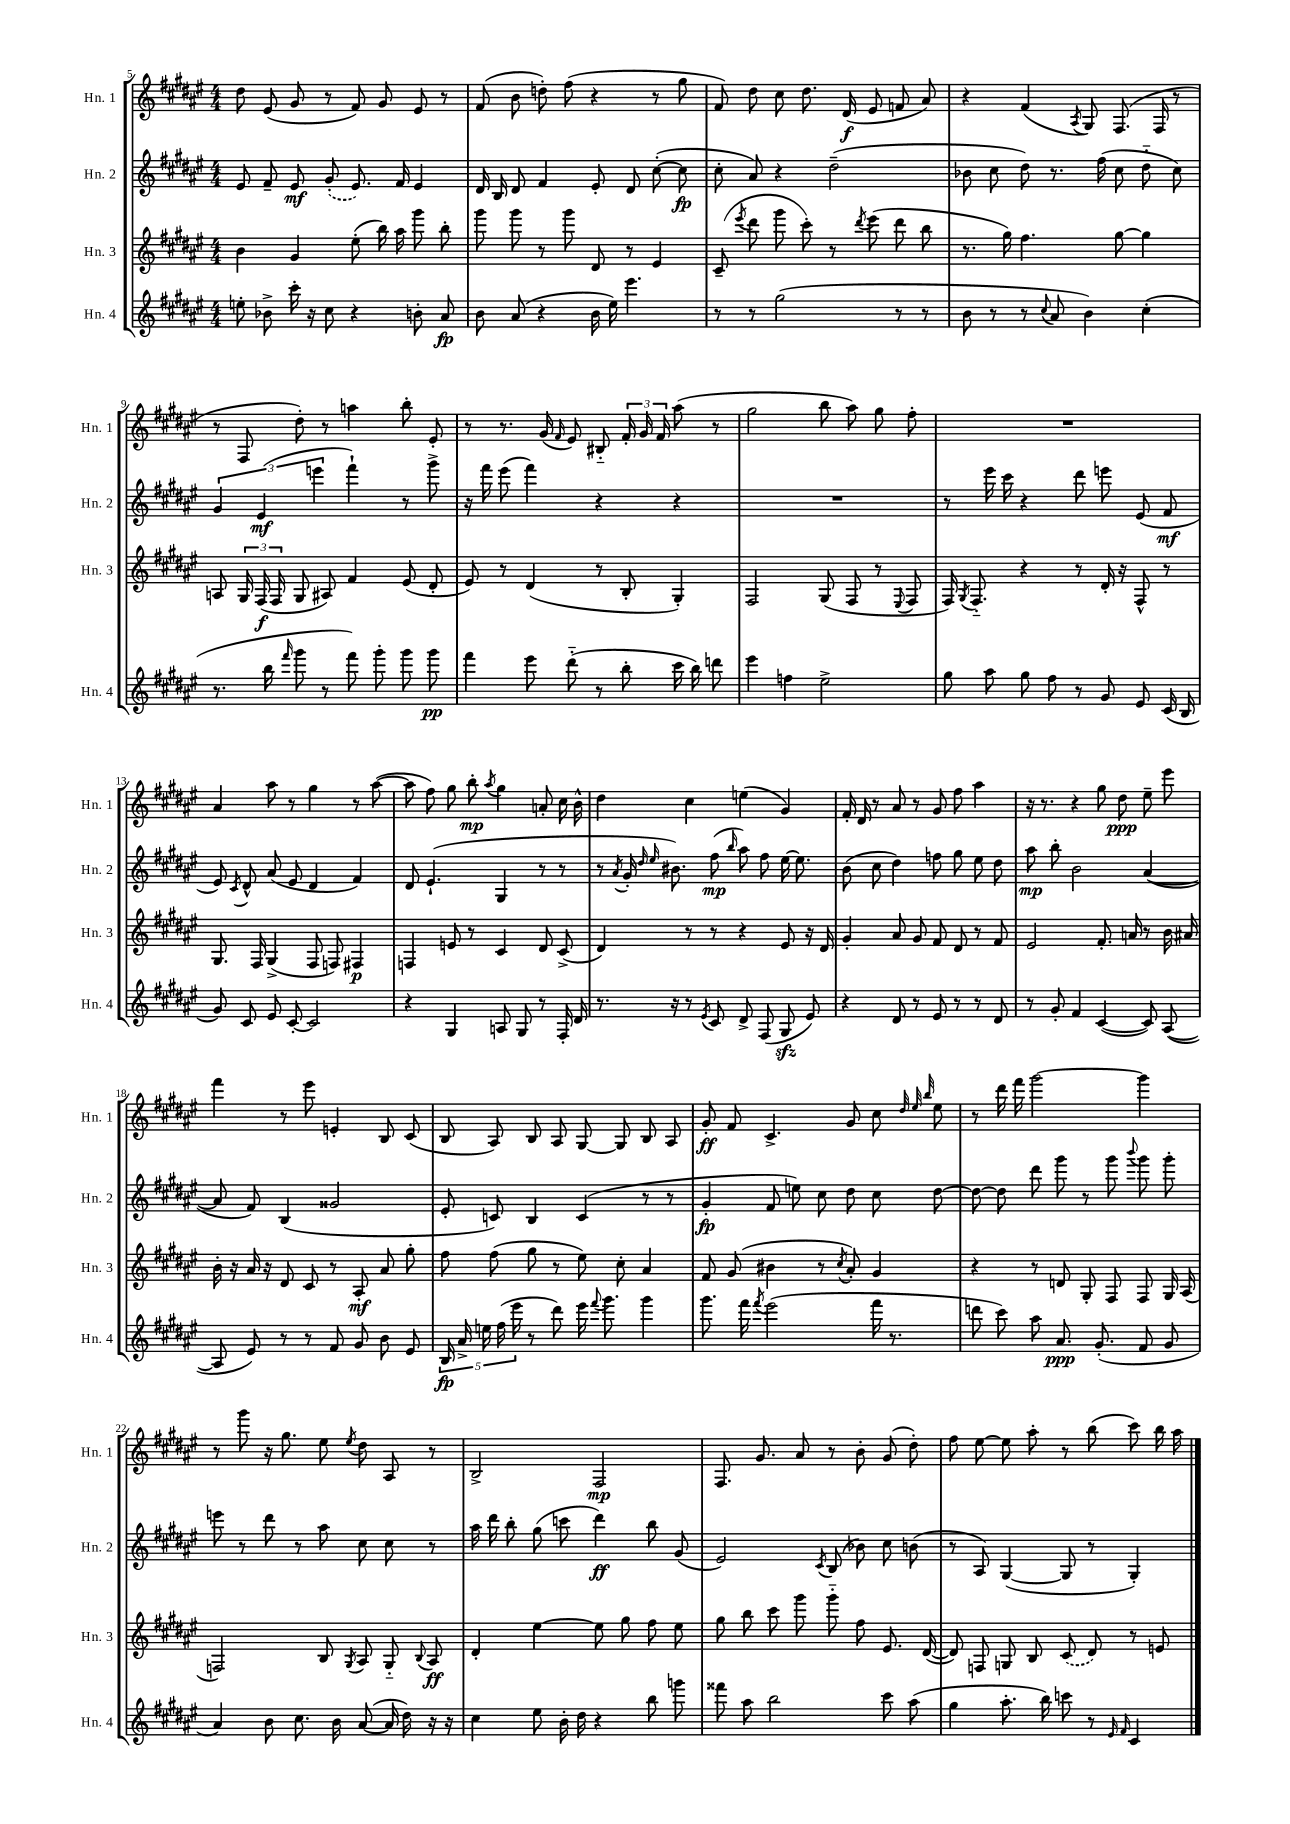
<<
\new StaffGroup <<
\new Staff = "s0" \with { instrumentName = "Hn. 1" shortInstrumentName = "Hn. 1" } {
    \clef treble \key fis \major \numericTimeSignature \time 4/4
    \autoBeamOff dis''8 eis'8( gis'8 r8 fis'8) gis'8 eis'8 r8 |
    fis'8( b'8 d''8-.) fis''8( r4 r8 gis''8 |
    fis'8) dis''8 cis''8 dis''8. dis'16\f( eis'8 f'8 ais'8) |
    r4 fis'4( \acciaccatura { ais8 } gis8) fis8.( fis16 r8 |
    r8 fis8 dis''8-.) r8 a''4 b''8-. eis'8-. |
    r8 r8. gis'16( \grace { fis'16 } eis'8) bis8-_ \tuplet 3/2 { fis'16-. gis'16 fis'16 } ais''8( r8 |
    gis''2 b''8 ais''8) gis''8 fis''8-. |
    R1 |
    ais'4 ais''8 r8 gis''4 r8 ais''8~( |
    ais''8 fis''8) gis''8 b''8-.\mp \acciaccatura { ais''8 } gis''4 a'8-. cis''16 b'16-^ |
    dis''4 cis''4 e''4( gis'4) |
    fis'16-. dis'16 r8 ais'8 r8 gis'8 fis''8 ais''4 |
    r16 r8. r4 gis''8 dis''8\ppp eis''8-- eis'''8 |
    fis'''4 r8 eis'''8 e'4-. b8 cis'8( |
    b8 ais8) b8 ais8 gis8~ gis8 b8 ais8 |
    gis'8-.\ff fis'8 cis'4.-> gis'8 cis''8 \grace { dis''32 eis''32 b''32 } eis''8 |
    r8 dis'''16 fis'''16 gis'''2~ gis'''4 |
    r8 gis'''8 r16 gis''8. eis''8 \acciaccatura { eis''8 } dis''8 ais8 r8 |
    b2-> fis2\mp |
    fis8. gis'8. ais'8 r8 b'8-. gis'8( dis''8-.) |
    fis''8 eis''8~ eis''8 ais''8-. r8 b''8( cis'''8) b''16 ais''16 \bar "|." |
}
\new Staff = "s1" \with { instrumentName = "Hn. 2" shortInstrumentName = "Hn. 2" } {
    \clef treble \key fis \major \numericTimeSignature \time 4/4
    \autoBeamOff eis'8 fis'8-- eis'8\mf \once \slurDashed gis'8-.( eis'8.) fis'16 eis'4 |
    dis'16 b16 dis'8 fis'4 eis'8-. dis'8 cis''8~-.( cis''8\fp |
    cis''8-. ais'8) r4 dis''2--( |
    bes'8 cis''8 dis''8) r8. fis''16( cis''8 dis''8-_ cis''8) |
    \tuplet 3/2 { gis'4 eis'4\mf( e'''4 } fis'''4-!) r8 gis'''8-> |
    r16 fis'''16 eis'''8( fis'''4) r4 r4 |
    R1 |
    r8 eis'''16 cis'''16 r4 dis'''8 e'''8 eis'8( fis'8\mf |
    eis'8) \acciaccatura { cis'8 } dis'8-^ ais'8( eis'8 dis'4 fis'4) |
    dis'8 eis'4.-!( gis4 r8 r8 |
    r8 \acciaccatura { ais'8 } gis'16-. \grace { dis''16 eis''16 } bis'8.) fis''8\mp( \grace { b''16 } ais''8) fis''8 eis''16~ eis''8. |
    b'8( cis''8 dis''4) f''8 gis''8 eis''8 dis''8 |
    ais''8\mp b''8-. b'2 ais'4~( |
    ais'8 fis'8) b4( gisis'2 |
    eis'8-. c'8) b4 c'4( r8 r8 |
    gis'4-.\fp fis'8 e''8) cis''8 dis''8 cis''8 dis''8~ |
    dis''8~ dis''8 dis'''8 gis'''8 r8 gis'''8 \appoggiatura { b'''8 } gis'''8 gis'''8-. |
    e'''8 r8 dis'''8 r8 ais''8 cis''8 cis''8 r8 |
    ais''16 dis'''16 b''8-. gis''8( c'''8 dis'''4\ff) b''8 gis'8( |
    eis'2) \acciaccatura { cis'8 } b8( bes'8) cis''8 b'8( |
    r8 ais8) gis4~( gis8 r8 gis4-.) \bar "|." |
}
\new Staff = "s2" \with { instrumentName = "Hn. 3" shortInstrumentName = "Hn. 3" } {
    \clef treble \key fis \major \numericTimeSignature \time 4/4
    \autoBeamOff b'4 gis'4 eis''8-.( b''16) ais''16 gis'''8 b''8-. |
    gis'''8 gis'''8 r8 gis'''8 dis'8 r8 eis'4 |
    cis'8--( \acciaccatura { eis'''8 } dis'''8 gis'''8 cis'''8-.) r8 \acciaccatura { dis'''8 } eis'''8( dis'''8 b''8 |
    r8. gis''16) fis''4. gis''8~ gis''4 |
    a8 \tuplet 3/2 { gis16 fis16\f( fis16 } gis8 ais8) fis'4 eis'8( dis'8-. |
    eis'8) r8 dis'4( r8 b8-. gis4-.) |
    fis2 gis8( fis8 r8 \appoggiatura { eis8 } fis8 |
    fis16) \acciaccatura { gis8 } fis8.-_ r4 r8 dis'16-. r16 fis8-^ r8 |
    gis8. fis16 gis4->( fis8 f8) fis4\p |
    f4 e'8 r8 cis'4 dis'8 cis'8->( |
    dis'4) r8 r8 r4 eis'8 r16 dis'16 |
    gis'4-. ais'8 gis'8 fis'8 dis'8 r8 fis'8 |
    eis'2 fis'8.-. a'16 r8 b'16 ais'16 |
    b'16-. r16 ais'16 r16 dis'8 cis'8 r8 ais8-.\mf ais'8 gis''8-. |
    fis''8 fis''8( gis''8 r8 eis''8) cis''8-. ais'4 |
    fis'8 gis'8( bis'4 r8 \acciaccatura { cis''8 } ais'8-.) gis'4 |
    r4 r8 d'8 gis8-. fis8 fis8 gis16 ais16( |
    f2) b8 \acciaccatura { gis8 } ais8 gis8-_ \appoggiatura { b8 } ais8\ff |
    dis'4-. eis''4~ eis''8 gis''8 fis''8 eis''8 |
    gis''8 b''8 cis'''8 gis'''8 gis'''8-_ fis''8 eis'8. dis'16~( |
    dis'8) f8 g8 b8 \once \slurDashed cis'8( dis'8) r8 e'8 \bar "|." |
}
\new Staff = "s3" \with { instrumentName = "Hn. 4" shortInstrumentName = "Hn. 4" } {
    \clef treble \key fis \major \numericTimeSignature \time 4/4
    \autoBeamOff e''8-. bes'8-> cis'''16-. r16 cis''8 r4 b'8-. ais'8\fp |
    b'8 ais'8( r4 b'16 eis''16) eis'''4. |
    r8 r8 gis''2( r8 r8 |
    b'8 r8 r8 \appoggiatura { cis''8 } ais'8 b'4) cis''4-.( |
    r8. b''16 \grace { fis'''16 } gis'''8 r8 fis'''8) gis'''8-. gis'''8 gis'''8\pp |
    fis'''4 eis'''8 dis'''8-_( r8 b''8-. cis'''16 b''16) d'''8 |
    eis'''4 f''4 eis''2-> |
    gis''8 ais''8 gis''8 fis''8 r8 gis'8 eis'8 cis'16( b16 |
    gis'8) cis'8 eis'8 cis'8~-. cis'2 |
    r4 gis4 a8 gis8 r8 fis16-. dis'16 |
    r8. r16 r8 \acciaccatura { eis'8 } cis'8 dis'8-> fis8( gis8\sfz eis'8) |
    r4 dis'8 r8 eis'8 r8 r8 dis'8 |
    r8 gis'8-. fis'4 cis'4~( cis'8) ais8~( |
    ais8 eis'8) r8 r8 fis'8 gis'8 b'8 eis'8 |
    \tuplet 5/4 { b16\fp ais'16-> e''16 fis''16( eis'''16 } r8 dis'''8) eis'''16 \appoggiatura { fis'''8 } gis'''8. gis'''4 |
    gis'''8. fis'''16 \acciaccatura { fis'''8 } eis'''2( fis'''16 r8. |
    d'''8 cis'''8) ais''8 ais'8.\ppp gis'8.-.( fis'8 gis'8 |
    ais'4) b'8 cis''8. b'16 ais'8~( ais'16 dis''16) r16 r16 |
    cis''4 eis''8 b'16-. dis''16 r4 b''8 g'''8 |
    fisis'''8 ais''8 b''2 cis'''8 ais''8( |
    gis''4 ais''8.-. b''16) c'''8 r8 \grace { eis'16 fis'16 } cis'4 \bar "|." |
}
>>
>>
\layout { \context { \Score currentBarNumber = #5 } }
